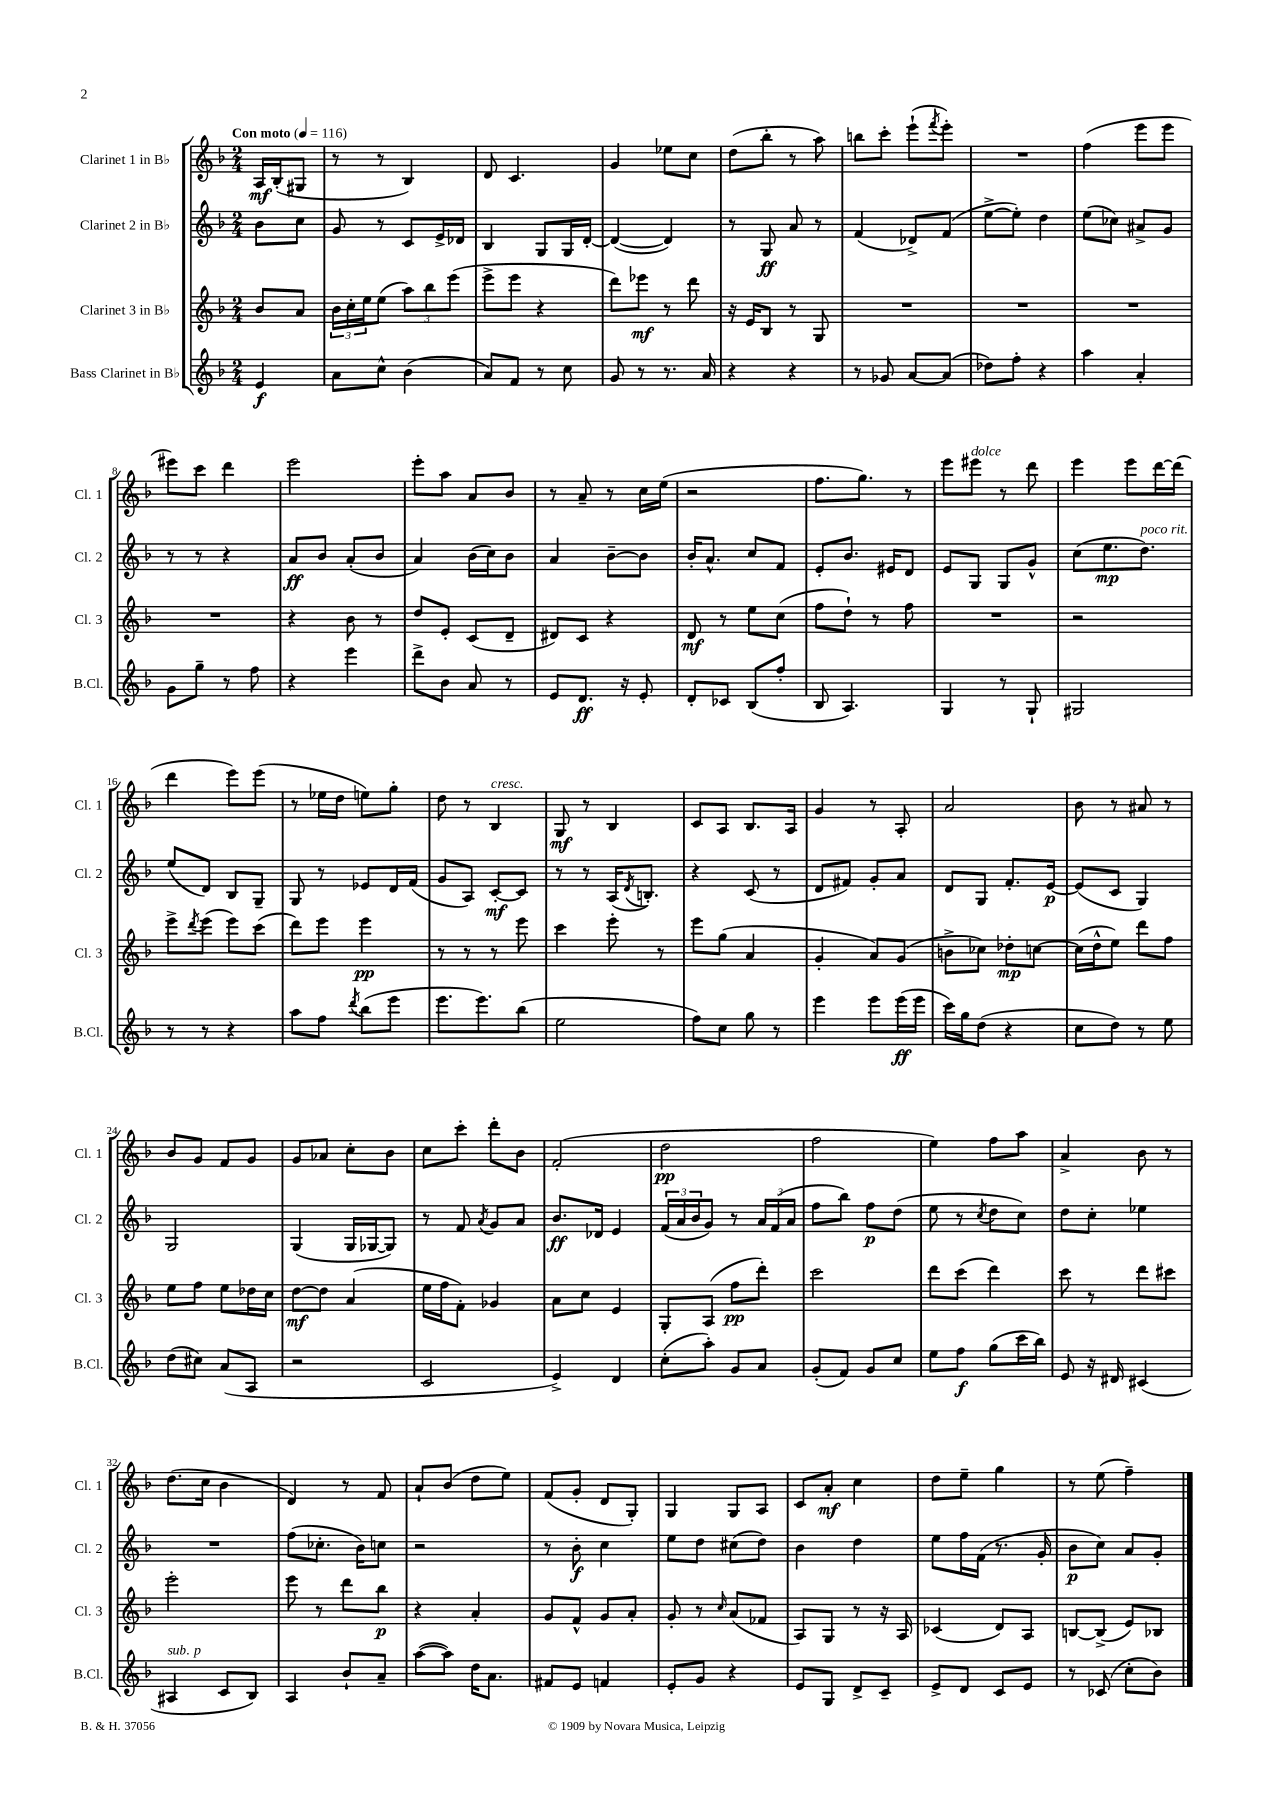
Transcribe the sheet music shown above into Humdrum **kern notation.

**kern	**kern	**kern	**kern
*staff4	*staff3	*staff2	*staff1
*clefG2	*clefG2	*clefG2	*clefG2
*k[b-]	*k[b-]	*k[b-]	*k[b-]
*M2/4	*M2/4	*M2/4	*M2/4
*MM116	*MM116	*MM116	*MM116
4e	8b-	8b-	16A
.	.	.	(16B-'
.	8a	8cc	8G#
=	=	=	=
8a	24b-	8g	8r
.	24cc'	.	.
.	24ee	.	.
8cc^^	(8ee	8r	8r
(4b-	12aa)	8c	4B-)
.	12bb-	.	.
.	.	16e^	.
.	(12eee	.	.
.	.	16d-	.
=	=	=	=
8a)	8eee^	4B-	8d
8f	8eee	.	4.c
8r	4r	8G	.
8cc	.	16G	.
.	.	[16d'	.
=	=	=	=
8g	8ddd)	(4d_	4g
8r	8eee-	.	.
8.r	8r	4d])	8ee-
.	8ddd	.	8cc
16a	.	.	.
=	=	=	=
4r	16r	8r	(8dd
.	16e	.	.
.	8B-	8G	8bb-'
4r	8r	8a	8r
.	8G	8r	8aa)
=	=	=	=
8r	2r	(4f	8bb
8g-	.	.	8ccc'
[8a	.	8d-^)	(8eee`
.	.	.	8qfff
(8a]	.	(8f	8eee')
=	=	=	=
8dd-)	2r	[8ee^	2r
8ff'	.	8ee'])	.
4r	.	4dd	.
=	=	=	=
4aa	2r	(8ee	(4ff
.	.	8cc-)	.
4a'	.	8a#^	8eee
.	.	8g	8eee
=	=	=	=
8g	2r	8r	8eee#)
8gg~	.	8r	8ccc
8r	.	4r	4ddd
8ff	.	.	.
=	=	=	=
4r	4r	8a	2eee
.	.	8b-	.
4eee	8b-	(8a'	.
.	8r	8b-	.
=	=	=	=
8ddd^	8dd	4a)	8eee'
8b-	8e'	.	8aa
8a	(8c	(16b-	8a
.	.	16cc)	.
8r	8d~	8b-	8b-
=	=	=	=
8e	8d#)	4a	8r
8.d	8c	.	8a~
.	4r	[8b-~	8r
16r	.	.	.
8e'	.	8b-]	16cc
.	.	.	(16ee
=	=	=	=
8d'	8d	16b-'	2r
.	.	8.a^^	.
8c-	8r	.	.
(8B-	8ee	8cc	.
8ff'	(8cc	8f	.
=	=	=	=
8B-	8ff	8e'	8.ff
4.A)	8dd`)	8.b-	.
.	.	.	8.gg)
.	8r	.	.
.	.	16e#	.
.	8ff	8d	8r
=	=	=	=
4G	2r	8e	8eee
.	.	8G	8eee#
8r	.	8G	8r
8G`	.	8g^^	8ddd
=	=	=	=
2G#	2r	(8cc	4eee
.	.	8.ee	.
.	.	.	8eee
.	.	8.dd)	.
.	.	.	[16ddd
.	.	.	(16ddd]
=	=	=	=
8r	8eee^	(8ee	4ddd
.	8qddd	.	.
8r	(8eee	8d)	.
4r	8eee)	8B-	8eee)
.	(8ccc	8G~	(8eee
=	=	=	=
8aa	8ddd)	8G	8r
8ff	8eee	8r	16ee-
.	.	.	16dd
8qddd	.	.	.
(8bb-	4eee	8e-	8ee)
8eee	.	16d	8gg'
.	.	(16f	.
=	=	=	=
8.eee	8r	8g	8dd
.	8r	8A)	8r
8.eee)	.	.	.
.	8r	[8c'	4B-
(8bb-	8eee	8c]	.
=	=	=	=
2ee	4ccc	8r	8G
.	.	8r	8r
.	8eee'	(16A	4B-
.	.	8qd	.
.	.	8.B')	.
.	8r	.	.
=	=	=	=
8ff)	8eee	4r	8c
8cc	(8gg	.	8A
8gg	4a	(8c	8.B-
8r	.	8r	.
.	.	.	16A
=	=	=	=
4eee	4g'	8d	4g
.	.	8f#)	.
8eee	8a)	8g'	8r
(16eee	(8g	8a	8A'
16eee	.	.	.
=	=	=	=
16ccc)	8b^	8d	2a
16gg	.	.	.
(8dd	8cc-)	8G	.
4r	8dd-'	8.f'	.
.	[8cc	.	.
.	.	[16e	.
=	=	=	=
8cc	(16cc]	(8e]	8b-
.	16dd^^	.	.
8dd)	8ee)	8c	8r
8r	8ddd	4G)	8a#
8ee	8ff	.	8r
=	=	=	=
(8dd	8ee	2G	8b-
8cc#)	8ff	.	8g
(8a	8ee	.	8f
8A	16dd-	.	8g
.	16cc	.	.
=	=	=	=
2r	[8dd	(4G	8g
.	8dd]	.	8a-
.	(4a	16G	8cc'
.	.	[16G-	.
.	.	8G-])	8b-
=	=	=	=
2c	16ee	8r	8cc
.	16ff	.	.
.	8f')	8f	8ccc'
.	.	8qa	.
.	4g-	8g	8ddd'
.	.	8a	8b-
=	=	=	=
4e^)	8a	8.b-	(2f'
.	8cc	.	.
.	.	16d-	.
4d	4e	4e	.
=	=	=	=
(8cc'	8G'	(24f	2dd
.	.	24a	.
.	.	24b-	.
8aa')	(8A	8g)	.
8g	8ff	8r	.
8a	8ddd')	24a	.
.	.	(24f	.
.	.	24a	.
=	=	=	=
(8g'	2ccc	8ff	2ff
8f)	.	8bb-)	.
8g	.	8ff	.
8cc	.	(8dd	.
=	=	=	=
8ee	8ddd	8ee	4ee)
8ff	(8ccc	8r	.
.	.	8qcc	.
(8gg	4ddd)	8dd	8ff
16ccc	.	8cc)	8aa
16bb-)	.	.	.
=	=	=	=
8e	8ccc	8dd	4a^
16r	8r	8cc'	.
16d#	.	.	.
(4c#	8ddd	4ee-	8b-
.	8ccc#	.	8r
=	=	=	=
4A#	2eee'	2r	(8.dd
.	.	.	16cc
8c	.	.	4b-
8B-)	.	.	.
=	=	=	=
4A	8eee	(8ff	4d)
.	8r	8.cc-'	.
8b-`	8ddd	.	8r
.	.	16b-)	.
8a~	8bb-	8cc	8f
=	=	=	=
([8aa	4r	2r	8a`
8aa])	.	.	(8b-
16dd	4a'	.	8dd
8.a	.	.	.
.	.	.	8ee)
=	=	=	=
8f#	8g	8r	(8f
8e	8f^^	8b-'	8g'
4f	8g	4cc	8d
.	8a'	.	8G')
=	=	=	=
8e'	8g'	8ee	4G
8g	8r	8dd	.
.	16qqcc	.	.
4r	(8a	(8cc#	8G
.	8f-	8dd)	8A
=	=	=	=
8e	8A)	4b-	8c
8G	8G	.	8a'
8d^	8r	4dd	4cc
8c~	16r	.	.
.	16A	.	.
=	=	=	=
8e^	(4c-	8ee	8dd
8d	.	16ff	8ee~
.	.	(16f	.
8c	8d)	8.r	4gg
8e	8A	.	.
.	.	16g'	.
=	=	=	=
8r	[8B	8b-	8r
(8c-	(8B^]	8cc)	(8ee
8cc'	8e)	8a	4ff~)
8b-)	8B-	8g'	.
==	==	==	==
*-	*-	*-	*-
